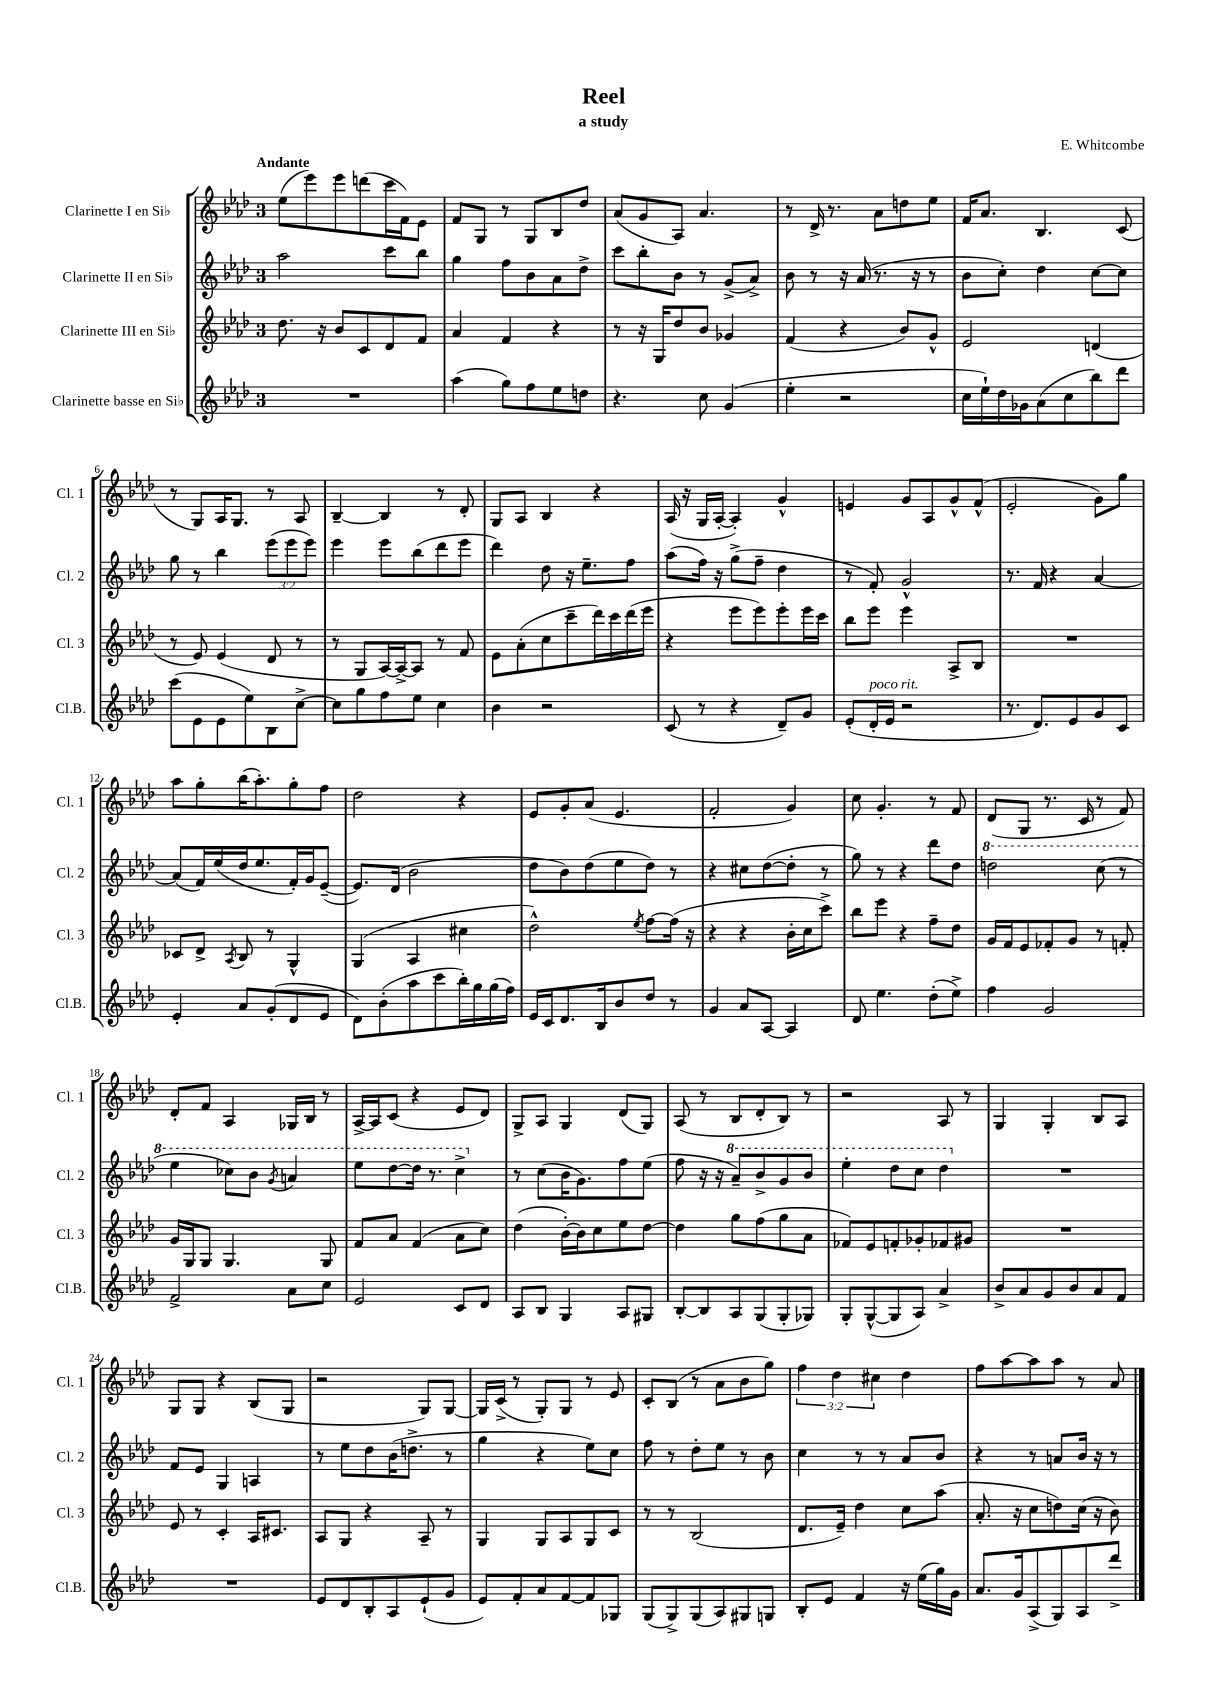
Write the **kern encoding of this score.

**kern	**kern	**kern	**kern
*part4	*part3	*part2	*part1
*staff4	*staff3	*staff2	*staff1
*I"Clarinette basse en Si♭	*I"Clarinette III en Si♭	*I"Clarinette II en Si♭	*I"Clarinette I en Si♭
*I'Cl.B.	*I'Cl. 3	*I'Cl. 2	*I'Cl. 1
*clefG2	*clefG2	*clefG2	*clefG2
*k[b-e-a-d-]	*k[b-e-a-d-]	*k[b-e-a-d-]	*k[b-e-a-d-]
*M3/4	*M3/4	*M3/4	*M3/4
=1	=1	=1	=1
!	!	!	!LO:TX:a:B:t=Andante
2.r	8.dd-\	2aa-\	(8ee-\L
.	.	.	8eee-\)
.	16r	.	.
.	8b-/L	.	8eee-\
.	8c/	.	(8dddn\
.	8d-/	8ccc\L	16ccc\L
.	.	.	16f\J)
.	8f/J	8bb-\J	8e-\J
=2	=2	=2	=2
(4aa-\	4a-/	4gg\	8f/L
.	.	.	8G/J
8gg\L)	4f/	8ff\L	8r
8ff\	.	8b-\	8G/L
8ee-\	4r	8a-\	8B-/
8ddn\J	.	8dd-^\J	8dd-/J
=3	=3	=3	=3
4.r	8r	8ccc\L	(8a-/L
.	16r	8bb-'\	8g/
.	16G/KL	.	.
.	8dd-/	8b-\J	8A-/J)
8cc\	8b-/J	8r	4.a-/
(4g/	4g-X/	(8g^/L	.
.	.	8a-^/J)	.
=4	=4	=4	=4
4ee-'\	(4f/	8b-\	8r
.	.	8r	16d-^/
.	.	.	8.r
2r	4r	16r	.
.	.	(16a-/	.
.	.	8.r	8a-\L
.	8b-/L)	.	8ddn\
.	.	16r	.
.	8g^^/J	8r	8ee-\J
=5	=5	=5	=5
16cc\LL	2e-/	8b-\L	16f/KL
16ee-`\)	.	.	8.a-/J
16dd-\	.	8cc'\J)	.
16g-X\J	.	.	.
(8a-\	.	4dd-\	4.B-/
8cc\	.	.	.
8bb-\)	(4dn/	[8cc\L	.
8ddd-\J	.	8cc\J]	(8c/
!!LO:LB:g=z
=6	=6	=6	=6
(8ccc\L	8r	8gg\	8r
8e-\	8e-/)	8r	8G/L)
8e-\	(4e-/	4bb-\	16A-/K
.	.	.	8.G/J
8ee-\)	.	.	.
8B-\	8d-/	(12eee-\L	8r
.	.	12eee-\	.
[8cc^\J	8r	.	8A-/
.	.	12eee-\J)	.
=7	=7	=7	=7
8cc\L]	8r	4eee-\	[4B-~/
8gg\	8G/L	.	.
8ff\	[16A-/L)	8eee-\L	4B-/]
.	16A-^/J_	.	.
8ee-\J	8A-/J]	(8bb-\	.
4cc\	8r	8ddd-\	8r
.	8f/	8eee-\J	8d-'/
=8	=8	=8	=8
4b-\	8e-\L	4ddd-\)	8G/L
.	(8a-'\	.	8A-/J
2r	8cc\	8dd-\	4B-/
.	8ccc~\	16r	.
.	.	8.ee-~\L	.
.	16ddd-\L)	.	4r
.	16ccc\	.	.
.	(16ddd-\	8ff\J	.
.	16eee-\JJ	.	.
=9	=9	=9	=9
(8c/	4r	(8aa-\L	(16A-/
.	.	.	16r
8r	.	16ff\Jk)	16G/LL
.	.	16r	[16A-'/JJ
4r	8eee-\L	(8gg^\L	4A-'/])
.	8eee-\)	8ff~\J	.
8d-~/L)	8eee-'\	4dd-\	4g^^/
8g/J	16eee-\L	.	.
.	16ccc\JJ	.	.
=10	=10	=10	=10
(8e-'/L	8bb-\L	8r	4en/
!LO:TX:a:i:t=poco rit.	!	!	!
16d-'/L	8eee-\J	8f'/)	.
16e-/JJ	.	.	.
2r	4eee-\	2g^^/	8g/L
.	.	.	8A-/
.	8A-^/L	.	8g^^/
.	8B-/J	.	(8f^^/J
=11	=11	=11	=11
8.r	2.r	8.r	2e-'/
8.d-/L)	.	16f/	.
.	.	4r	.
8e-/	.	.	.
8g/	.	[4a-/	8g\L)
8c/J	.	.	8gg\J
!!LO:LB:g=z
=12	=12	=12	=12
4e-'/	8c-X/L	(8a-/L]	8aa-\L
.	8d-^/J	16f/L)	8gg'\
.	.	(16ee-/	.
.	8qA-/	.	.
8a-/L	8B-/	16dd-/J	(16bb-\K
.	.	8.ee-/	8.aa-'\)
(8g'/	8r	.	.
8d-/	4G^^/	16f'/L)	8gg'\
.	.	16g/J	.
8e-/J	.	([8e-~/J	8ff\J
=13	=13	=13	=13
8d-\L)	(4G/	8.e-/L])	2dd-\
(8b-'\	.	.	.
.	.	(16d-/Jk	.
8aa-\	4A-/	2b-\	.
8ccc\	.	.	.
16bb-'\L)	4cc#X\	.	4r
16gg\	.	.	.
(16gg\	.	.	.
16ff\JJ)	.	.	.
=14	=14	=14	=14
16e-/LL	2dd-^^\)	8dd-\L	8e-/L
16c/J	.	.	.
8.d-/	.	8b-\)	8g'/
.	.	(8dd-\	(8a-/J
16B-/k	.	.	.
8b-/	.	8ee-\	4.e-/
.	8qee-/	.	.
8dd-/J	[8ff\L	8dd-\J)	.
8r	(16ff\Jk]	8r	.
.	16r	.	.
=15	=15	=15	=15
4g/	4r	4r	2f'/
8a-/L	4r	8cc#X\L	.
[8A-/J	.	([8dd-\	.
4A-/]	16b-'\LL	8dd-'\J]	4g/)
.	16cc\J	.	.
.	8ccc^\J)	8r	.
=16	=16	=16	=16
8d-/	8bb-\L	8gg\)	8cc\
4.ee-\	8eee-\J	8r	4.g'/
.	4r	4r	.
(8dd-'\L	8ff~\L	8ddd-\L	8r
8ee-^\J)	8dd-\J	8dd-\J	8f/
=17	=17	=17	=17
*	*	*8va	*
4ff\	16g/LL	2dddn\	(8d-/L
.	16f/J	.	.
.	8e-/	.	8G/J
2g/	8f-X'/	.	8.r
.	8g/J	.	.
.	.	.	16c/
.	8r	(8ccc\	8r
.	8fn'/	8r	8f/)
!!LO:LB:g=z
=18	=18	=18	=18
2f^/	16g/LL	4eee-\	8d-'/L
.	16G/J	.	.
.	8G/J	.	8f/J
.	4.G/	8ccc-X\L)	4A-/
.	.	8bb-\J	.
.	.	8qgg/	.
8a-\L	.	4aan/	16G-X/LL
.	.	.	16B-/JJ
8cc\J	8G/	.	8r
=19	=19	=19	=19
2e-/	8f/L	8eee-\L	[16A-^/LL
.	.	.	16A-/J]
.	8a-/J	[8ddd-\	(8c/J
.	(4f/	16ddd-\Jk]	4r
.	.	8.r	.
8c/L	8a-\L	4ccc^\	8e-/L
8d-/J	8cc\J)	.	8d-/J)
=20	=20	=20	=20
*	*	*X8va	*
8A-/L	(4dd-\	8r	8G^/L
8B-/J	.	(8cc\L	8A-/J
4G/	[16b-'\LL)	16b-\K	4G/
.	16b-\J]	8.g\)	.
.	8cc\	.	.
8A-/L	8ee-\	8ff\	(8d-/L
8G#X/J	[8dd-\J	(8ee-\J	8G/J)
=21	=21	=21	=21
[8B-'/L	4dd-\]	8ff\	(8A-/
8B-/]	.	16r	8r
.	.	16r	.
*	*	*8va	*
8A-/	8gg\L	8aa-~/L)	8B-/L
(8G/	(8ff\	8bb-^/	8d-'/
8G'/	8gg\	8gg/	8B-/J)
8G-X/J)	8a-\J	8bb-/J	8r
=22	=22	=22	=22
8G'/L	8f-X/L)	4eee-'\	2r
([8G^^/	8e-/	.	.
8G/]	8fn'/	8ddd-\L	.
8A-/J)	8g-X'/	8ccc\J	.
4a-^/	8f-X/	4ddd-\	8A-/
.	8g#X/J	.	8r
=23	=23	=23	=23
*	*	*X8va	*
8b-^/L	2.r	2.r	4G/
8a-/	.	.	.
8g/	.	.	4G'/
8b-/	.	.	.
8a-/	.	.	8B-/L
8f/J	.	.	8A-/J
!!LO:LB:g=z
=24	=24	=24	=24
2.r	8e-/	8f/L	8G/L
.	8r	8e-/J	8G/J
.	4c'/	4G/	4r
.	16A-/KL	4An/	(8B-/L
.	8.c#X/J	.	.
.	.	.	8G/J
=25	=25	=25	=25
8e-/L	8A-/L	8r	2r
8d-/	8G/J	8ee-\L	.
8B-'/	4r	8dd-\	.
8A-/	.	(16b-\K	.
.	.	8.ddn^\J	.
(8e-`/	8A-~/	.	8G/L)
8g/J	8r	8r	[8G/J
=26	=26	=26	=26
8e-/L)	4G/	4gg\	16G/LL]
.	.	.	(16c^/JJ
8f'/	.	.	8r
8a-/	8G/L	4r	8G'/L)
[8f/	8A-/	.	8G/J
8f/]	8G/	8ee-\L)	8r
8G-X/J	8c/J	8cc\J	8e-/
=27	=27	=27	=27
(8G/L	8r	8ff\	8c'/L
8G^/)	8r	8r	(8B-/J
(8G/	(2B-/	8dd-'\L	8r
8A-/)	.	8ee-\J	8a-\L
8G#X/	.	8r	8b-\
8Gn/J	.	8b-\	8gg\J)
=28	=28	=28	=28
8B-'/L	8.d-/L	4cc\	6ff\
8e-/J	.	.	.
.	.	.	6dd-\
.	16e-~/Jk)	.	.
4f/	4dd-\	8r	.
.	.	.	6cc#X\
.	.	8r	.
16r	8cc\L	8a-/L	4dd-\
(16ee-\LL	.	.	.
16gg\)	(8aa-\J	8b-/J	.
16g\JJ	.	.	.
=29	=29	=29	=29
8.a-/L	8.a-'/	4r	8ff\L
.	.	.	[8aa-\
16g/k	16r	.	.
(8A-^/	8cc\L	8r	8aa-\]
8G/)	8ddn\)	8an/L	8aa-\J
8A-/	(16cc\Jk	16b-/Jk	8r
.	16r	16r	.
8ddd-^/J	8b-\)	8r	8a-/
==	==	==	==
*-	*-	*-	*-
